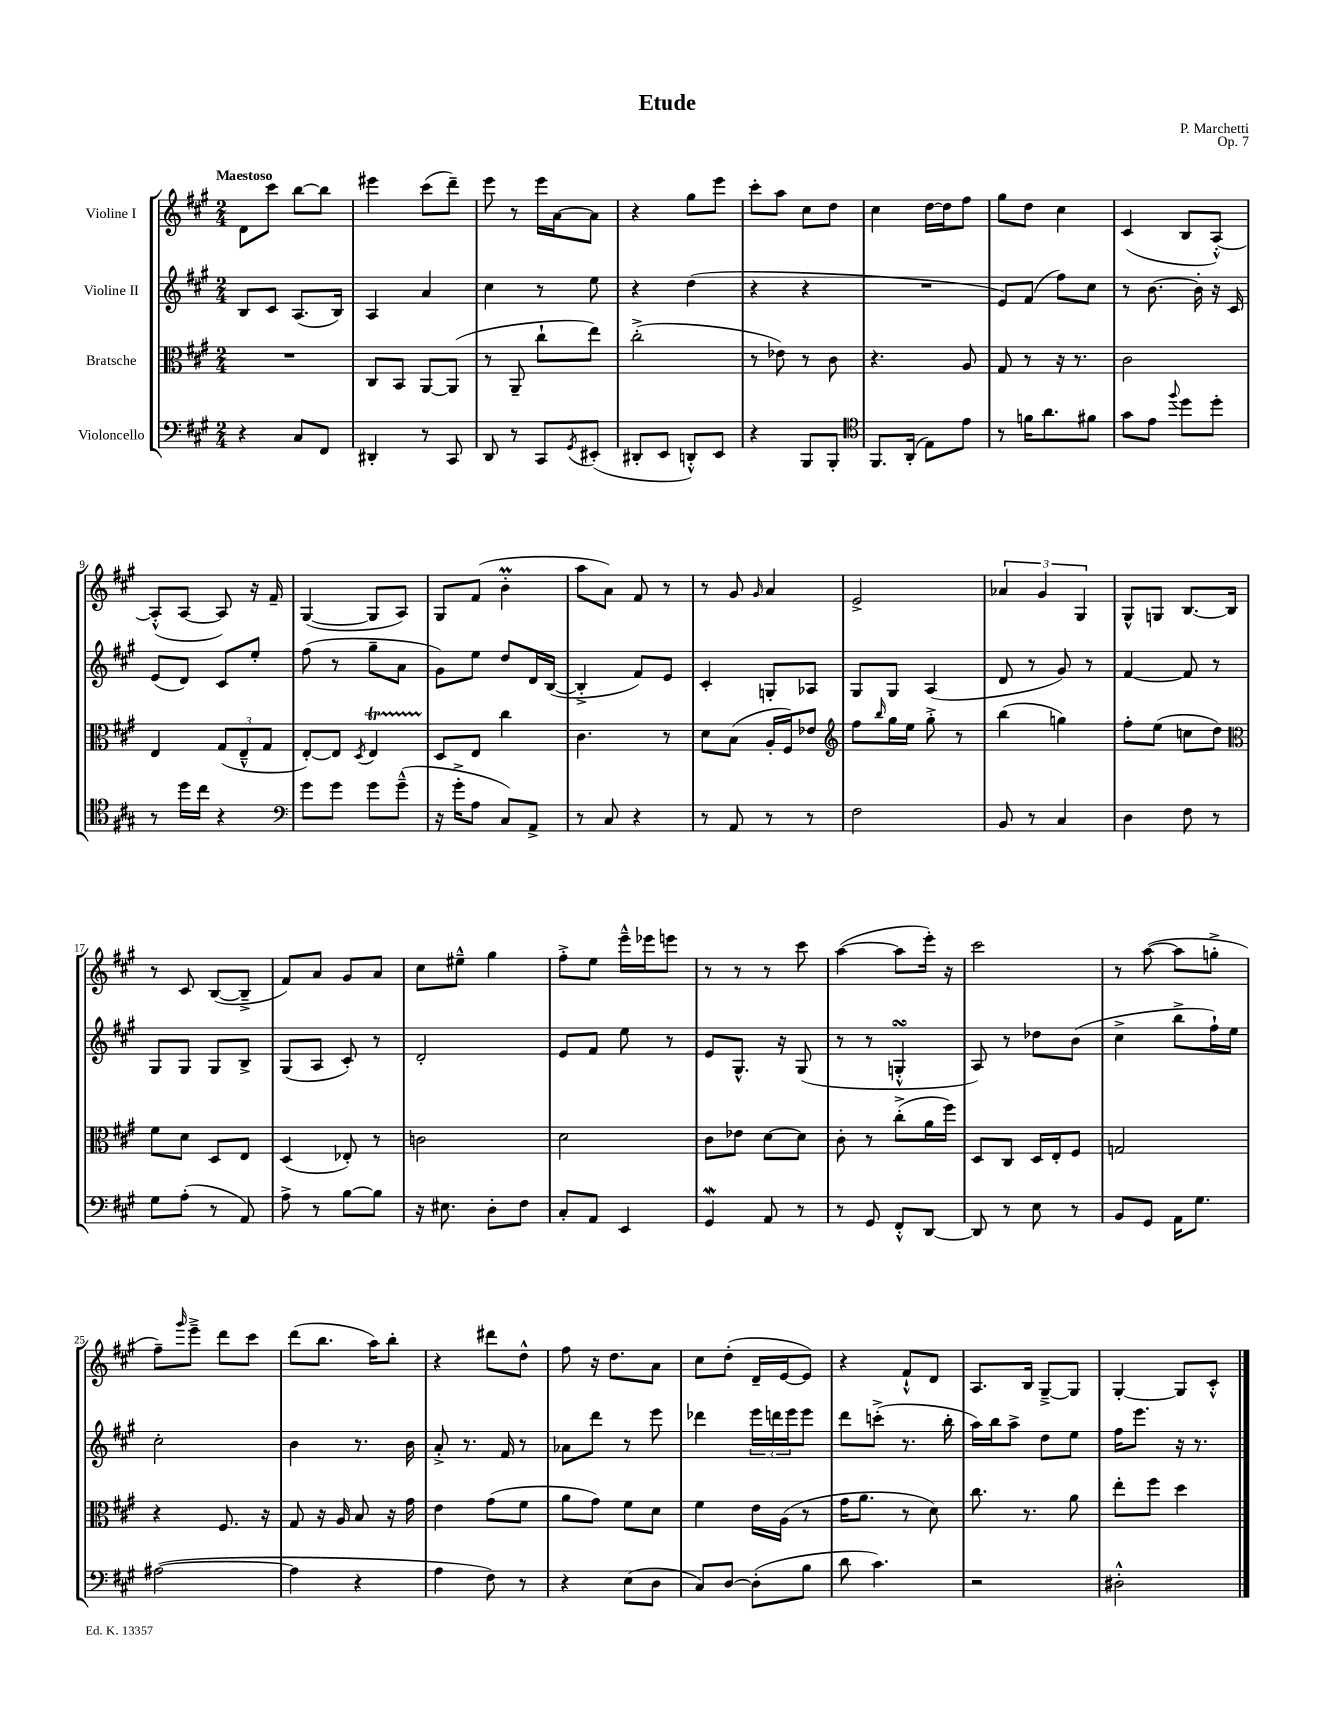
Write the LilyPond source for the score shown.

\header { title = "Etude" composer = "P. Marchetti" opus = "Op. 7" }
<<
\new StaffGroup <<
\new Staff = "s0" \with { instrumentName = "Violine I" } {
    \clef treble \key a \major \numericTimeSignature \time 2/4 \tempo "Maestoso"
    d'8 cis'''8 b''8~ b''8 |
    eis'''4 cis'''8( d'''8--) |
    e'''8 r8 e'''16 a'16~ a'8 |
    r4 gis''8 e'''8 |
    cis'''8-. a''8 cis''8 d''8 |
    cis''4 d''16~ d''16 fis''8 |
    gis''8 d''8 cis''4 |
    cis'4( b8 a8~-.-^) |
    a8-.-^( a8~ a8) r16 fis'16-- |
    gis4~( gis8 a8) |
    gis8 fis'8( b'4-.\prall |
    a''8 a'8) fis'8 r8 |
    r8 gis'8 \grace { gis'16 } a'4 |
    e'2-> |
    \tuplet 3/2 { aes'4 gis'4 gis4 } |
    gis8-^ g8 b8.~ b16 |
    r8 cis'8 b8~( b8---> |
    fis'8) a'8 gis'8 a'8 |
    cis''8 eis''8---^ gis''4 |
    fis''8-.-> e''8 e'''16---^ ees'''16 e'''8 |
    r8 r8 r8 cis'''8 |
    a''4~( a''8 e'''16-.) r16 |
    cis'''2 |
    r8 a''8~( a''8 g''8-.-> |
    fis''8--) \grace { gis'''16 } e'''8---> d'''8 cis'''8 |
    d'''8( b''8. a''16) b''8-. |
    r4 dis'''8 d''8-^ |
    fis''8 r16 d''8. a'8 |
    cis''8 d''8-.( d'16-- e'16~ e'8) |
    r4 fis'8-!-^ d'8 |
    a8. b16 gis8~---> gis8 |
    gis4~-. gis8 cis'8-.-^ \bar "|." |
}
\new Staff = "s1" \with { instrumentName = "Violine II" } {
    \clef treble \key a \major \numericTimeSignature \time 2/4
    b8 cis'8 a8.( b16) |
    a4 a'4 |
    cis''4 r8 e''8 |
    r4 d''4( |
    r4 r4 |
    R2 |
    e'8) fis'8( fis''8) cis''8 |
    r8 b'8.~ b'16-. r16 cis'16 |
    e'8( d'8) cis'8 e''8-. |
    fis''8( r8 gis''8-- a'8 |
    gis'8) e''8 d''8 d'16 b16~( |
    b4-.-> fis'8) e'8 |
    cis'4-. g8-. aes8 |
    gis8 gis8 a4( |
    d'8 r8 gis'8) r8 |
    fis'4~ fis'8 r8 |
    gis8 gis8 gis8 b8-> |
    gis8( a8 cis'8-.) r8 |
    d'2-. |
    e'8 fis'8 e''8 r8 |
    e'8 gis8.-^ r16 gis8( |
    r8 r8 g4-.-^\turn |
    a8) r8 des''8 b'8( |
    cis''4-> b''8-> fis''16-!) e''16 |
    cis''2-. |
    b'4 r8. b'16 |
    a'8-.-> r8. fis'16 r8 |
    aes'8 d'''8 r8 e'''8 |
    des'''4 \tuplet 3/2 { e'''16 d'''16 e'''16 } e'''8 |
    d'''8 c'''8-.->( r8. b''16-. |
    a''16) b''16 a''8-> d''8 e''8 |
    fis''16 e'''8. r16 r8. \bar "|." |
}
\new Staff = "s2" \with { instrumentName = "Bratsche" } {
    \clef alto \key a \major \numericTimeSignature \time 2/4
    R2 |
    cis8 b,8 a,8~ a,8( |
    r8 a,8-- cis''8-! e''8) |
    cis''2-.->( |
    r8 ees'8) r8 cis'8 |
    r4. a8 |
    gis8 r8 r16 r8. |
    cis'2 |
    e4 \tuplet 3/2 { gis8( e8---^ gis8 } |
    e8~-.) e8 \acciaccatura { d8 } e4\startTrillSpan |
    d8\stopTrillSpan e8 cis''4 |
    cis'4. r8 |
    d'8 b8( a16-. fis16) ees'8 |
    \clef treble fis''8 \grace { b''16 } gis''16 e''16 gis''8-.-> r8 |
    b''4( g''4) |
    fis''8-. e''8( c''8 d''8) |
    \clef alto fis'8 d'8 d8 e8 |
    d4( ees8-.) r8 |
    c'2 |
    d'2 |
    cis'8 ees'8 d'8~ d'8 |
    cis'8-. r8 cis''8-.->( a'16 fis''16) |
    d8 cis8 d16 e16-. fis8 |
    g2 |
    r4 fis8. r16 |
    gis8 r16 a16 b8 r16 gis'16 |
    e'4 gis'8( fis'8 |
    a'8 gis'8) fis'8 d'8 |
    fis'4 e'16 a16( r8 |
    gis'16 a'8. r8 d'8) |
    cis''8. r8. a'8 |
    e''8-. fis''8 d''4 \bar "|." |
}
\new Staff = "s3" \with { instrumentName = "Violoncello" } {
    \clef bass \key a \major \numericTimeSignature \time 2/4
    r4 cis8 fis,8 |
    dis,4-. r8 cis,8 |
    d,8 r8 cis,8 \acciaccatura { gis,8 } eis,8-.( |
    dis,8-. e,8 d,8-.-^) e,8 |
    r4 b,,8 b,,8-. |
    \clef tenor fis,8. a,16-.( e8) e'8 |
    r8 f'16 a'8. fis'8 |
    gis'8 e'8 \appoggiatura { fis''8 } d''8 d''8-. |
    r8 d''16 cis''16 r4 |
    \clef bass gis'8 gis'8 gis'8 gis'8---^( |
    r16 gis'16-.-> a8 cis8) a,8-> |
    r8 cis8 r4 |
    r8 a,8 r8 r8 |
    fis2 |
    b,8 r8 cis4 |
    d4 fis8 r8 |
    gis8 a8-.( r8 a,8) |
    a8-> r8 b8~ b8 |
    r16 eis8. d8-. fis8 |
    cis8-. a,8 e,4 |
    gis,4\mordent a,8 r8 |
    r8 gis,8 fis,8-.-^ d,8~ |
    d,8 r8 e8 r8 |
    b,8 gis,8 a,16 gis8. |
    ais2~( |
    ais4 r4 |
    a4 fis8) r8 |
    r4 e8( d8 |
    cis8) d8~ d8-.( b8 |
    d'8 cis'4.) |
    r2 |
    dis2-.-^ \bar "|." |
}
>>
>>
